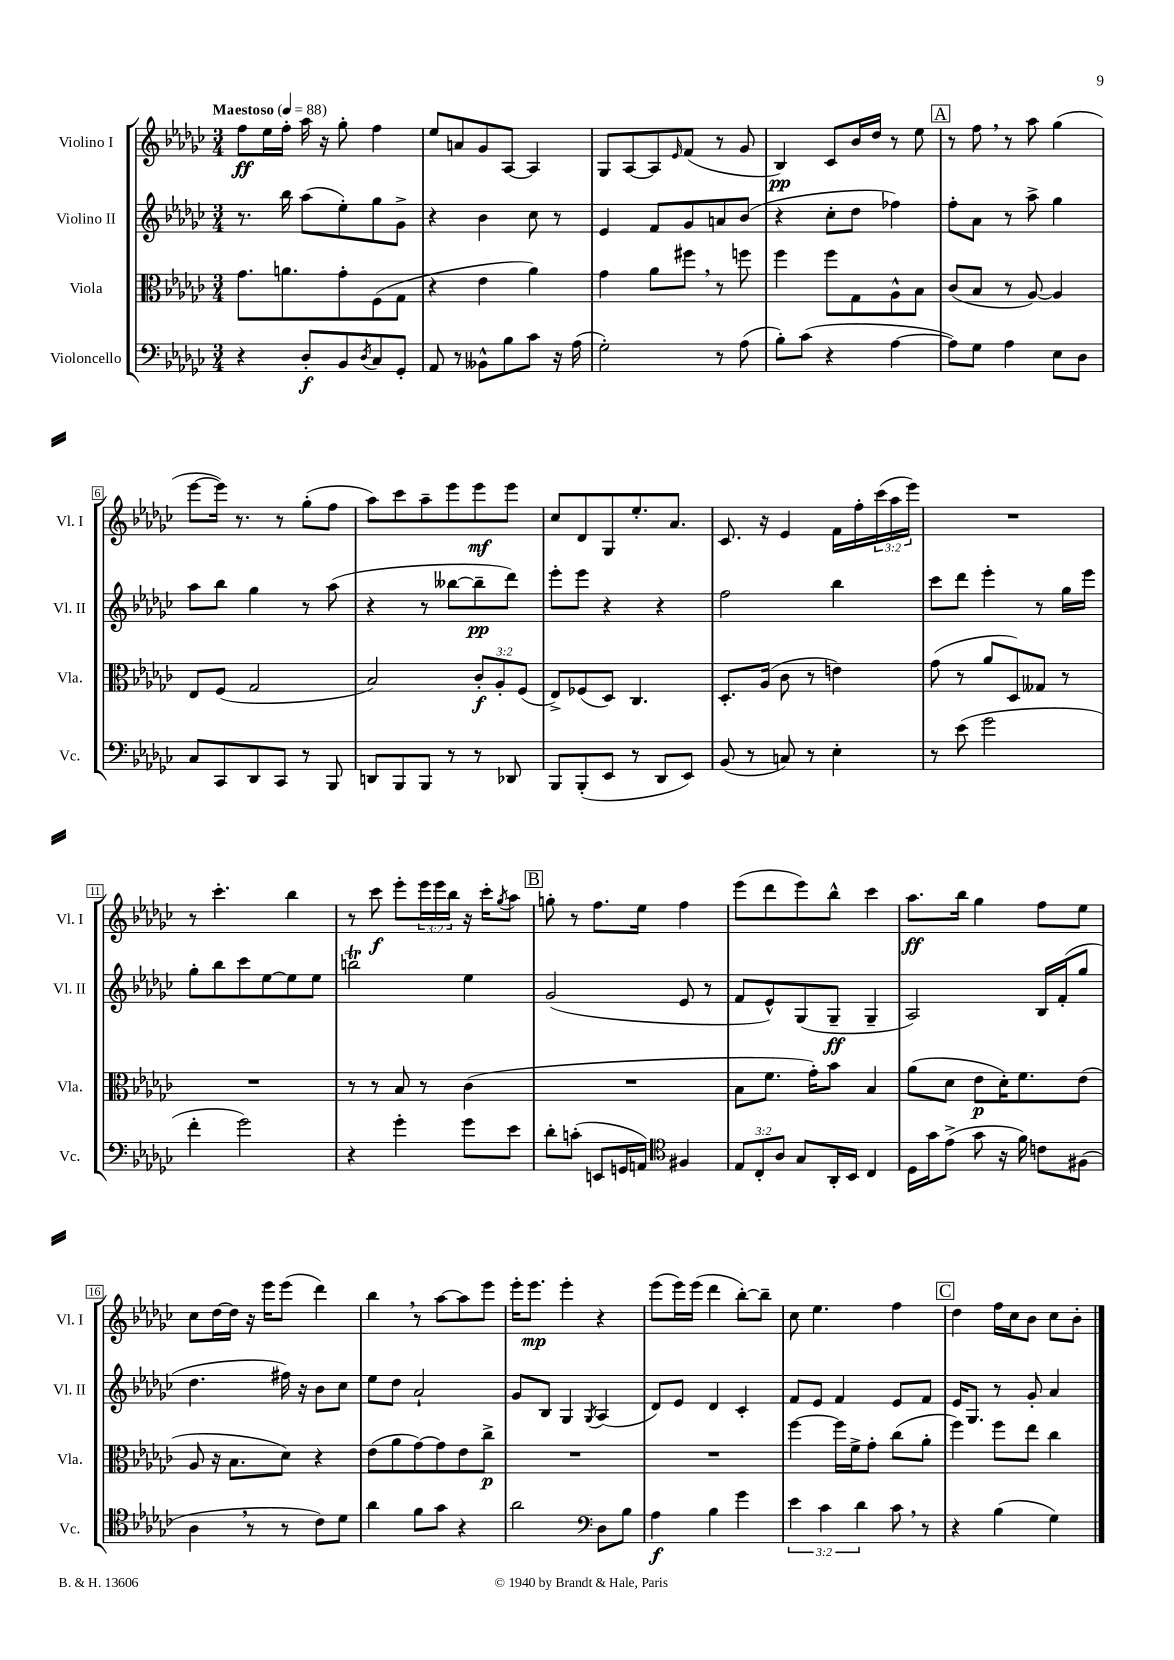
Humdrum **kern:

**kern	**kern	**kern	**kern
*staff4	*staff3	*staff2	*staff1
*clefF4	*clefC3	*clefG2	*clefG2
*k[b-e-a-d-g-c-]	*k[b-e-a-d-g-c-]	*k[b-e-a-d-g-c-]	*k[b-e-a-d-g-c-]
*M3/4	*M3/4	*M3/4	*M3/4
*MM88	*MM88	*MM88	*MM88
4r	8.g-	8.r	8ff
.	.	.	16ee-
.	8.a	16bb-	16ff'
8D-'	.	(8aa-	16aa-
.	.	.	16r
8BB-	8g-'	8ee-')	8gg-'
8qD-	.	.	.
8C-	(8F	8gg-	4ff
8GG-'	8G-	8g-^	.
=	=	=	=
8AA-	4r	4r	8ee-
8r	.	.	8a
8BB--^^	4e-	4b-	8g-
8B-	.	.	[8A-
8c-	4a-)	8cc-	4A-]
16r	.	8r	.
(16A-	.	.	.
=	=	=	=
2G-')	4g-	4e-	8G-
.	.	.	[8A-
.	8a-	8f	8A-]
.	.	.	16qqe-
.	8ff#	8g-	(8f
8r	8r	8a	8r
(8A-	8ff	(8b-	8g-
=	=	=	=
8B-')	4ff	4r	4B-)
(8c-	.	.	.
4r	8ff	8cc-'	8c-
.	8G-	8dd-	16b-
.	.	.	16dd-
[4A-	8A-^^	4ff-)	8r
.	8B-	.	8ee-
=	=	=	=
8A-])	(8c-	8ff'	8r
8G-	8B-	8a-	8ff
4A-	8r	8r	8r
.	[8A-)	8aa-^	8aa-
8E-	4A-]	4gg-	(4gg-
8D-	.	.	.
=	=	=	=
8C-	8E-	8aa-	[8eee-
8CC-	(8F	8bb-	16eee-])
.	.	.	8.r
8DD-	2G-	4gg-	.
8CC-	.	.	8r
8r	.	8r	(8gg-'
8BBB-	.	(8aa-	8ff
=	=	=	=
8DD	2B-)	4r	8aa-)
8BBB-	.	.	8ccc-
8BBB-	.	8r	8aa-~
8r	.	[8bb--	8eee-
8r	12c-'	8bb--~]	8eee-
.	12A-'	.	.
8DD-	.	8ddd-)	8eee-
.	(12F	.	.
=	=	=	=
8BBB-	8E-^)	8eee-'	8cc-
(8BBB-'	(8F-	8eee-	8d-
8EE-	8D-)	4r	8G-
8r	4.C-	.	8.ee-'
8DD-	.	4r	.
.	.	.	8.a-
8EE-)	.	.	.
=	=	=	=
(8BB-	8.D-'	2ff	8.c-
8r	.	.	.
.	(16A-	.	16r
8C)	8c-	.	4e-
8r	8r	.	.
4E-'	4e)	4bb-	16f
.	.	.	16ff'
.	.	.	(24ccc-
.	.	.	24aa-
.	.	.	24eee-)
=	=	=	=
8r	(8g-	8ccc-	2.r
(8e-	8r	8ddd-	.
2g-	8a-	4eee-'	.
.	8D-)	.	.
.	8G--	8r	.
.	8r	16gg-	.
.	.	16eee-	.
=	=	=	=
4f'	2.r	8gg-'	8r
.	.	8bb-	4.ccc-'
2g-)	.	8ccc-	.
.	.	[8ee-	.
.	.	8ee-]	4bb-
.	.	8ee-	.
=	=	=	=
4r	8r	2bb	8r
.	8r	.	8ccc-
4g-'	8B-	.	8eee-'
.	8r	.	24eee-
.	.	.	24eee-
.	.	.	24bb-
8g-	(4c-	4ee-	16r
.	.	.	16ccc-'
.	.	.	8qgg-
8e-	.	.	8aa-
=	=	=	=
8d-'	2.r	(2g-	8gg'
(8c'	.	.	8r
8EE	.	.	8.ff
16GG	.	.	.
16AA)	.	.	16ee-
*clefC4	*	*	*
4F#	.	8e-	4ff
.	.	8r	.
=	=	=	=
12E-	8B-	8f	(8eee-
12C-'	.	.	.
.	8.f	8e-^^)	8ddd-
12A-	.	.	.
8G-	.	(8G-	8eee-)
.	16g-')	.	.
16AA-'	8b-	8G-~	8bb-^^
16BB-	.	.	.
4C-	4B-	4G-~	4ccc-
=	=	=	=
16D-	(8a-	2A-)	8.aa-
16g-	.	.	.
(8e-^	8d-	.	.
.	.	.	16bb-
8g-	8e-	.	4gg-
16r	16d-')	.	.
16f)	8.f	.	.
8c	.	16B-	8ff
.	.	(16f'	.
(8F#	(8e-	8gg-	8ee-
=	=	=	=
4A-	8A-	4.dd-	8cc-
.	16r	.	[16dd-
.	8.B-	.	16dd-]
8r	.	.	16r
.	.	.	16eee-
8r	8d-)	16ff#)	(8eee-
.	.	16r	.
8c-)	4r	8b-	4ddd-)
8d-	.	8cc-	.
=	=	=	=
4a-	(8e-	8ee-	4bb-
.	8a-	8dd-	.
8f	[8g-)	2a-`	8r
8g-	8g-]	.	[8aa-
4r	8e-	.	8aa-]
.	8cc-^	.	8eee-
=	=	=	=
2a-	2.r	8g-	16eee-'
.	.	.	8.eee-
.	.	8B-	.
.	.	4G-	4eee-'
*clefF4	*	*	*
.	.	8qG-	.
8D-	.	(4A-	4r
8B-	.	.	.
=	=	=	=
4A-	2.r	8d-)	(8eee-
.	.	8e-	16eee-)
.	.	.	(16eee-
4B-	.	4d-	4ddd-
4g-	.	4c-'	[8bb-')
.	.	.	8bb-~]
=	=	=	=
6e-	[4ff	8f	8cc-
.	.	8e-	4.ee-
6c-	.	.	.
.	16ff]	4f	.
.	16f^	.	.
6d-	.	.	.
.	8g-'	.	.
8c-	(8cc-	8e-	4ff
8r	8a-'	8f	.
=	=	=	=
4r	4ff)	16e-	4dd-
.	.	8.G-	.
(4B-	8ff	8r	16ff
.	.	.	16cc-
.	8ee-	8g-'	8b-
4G-)	4cc-	4a-	8cc-
.	.	.	8b-'
==	==	==	==
*-	*-	*-	*-
